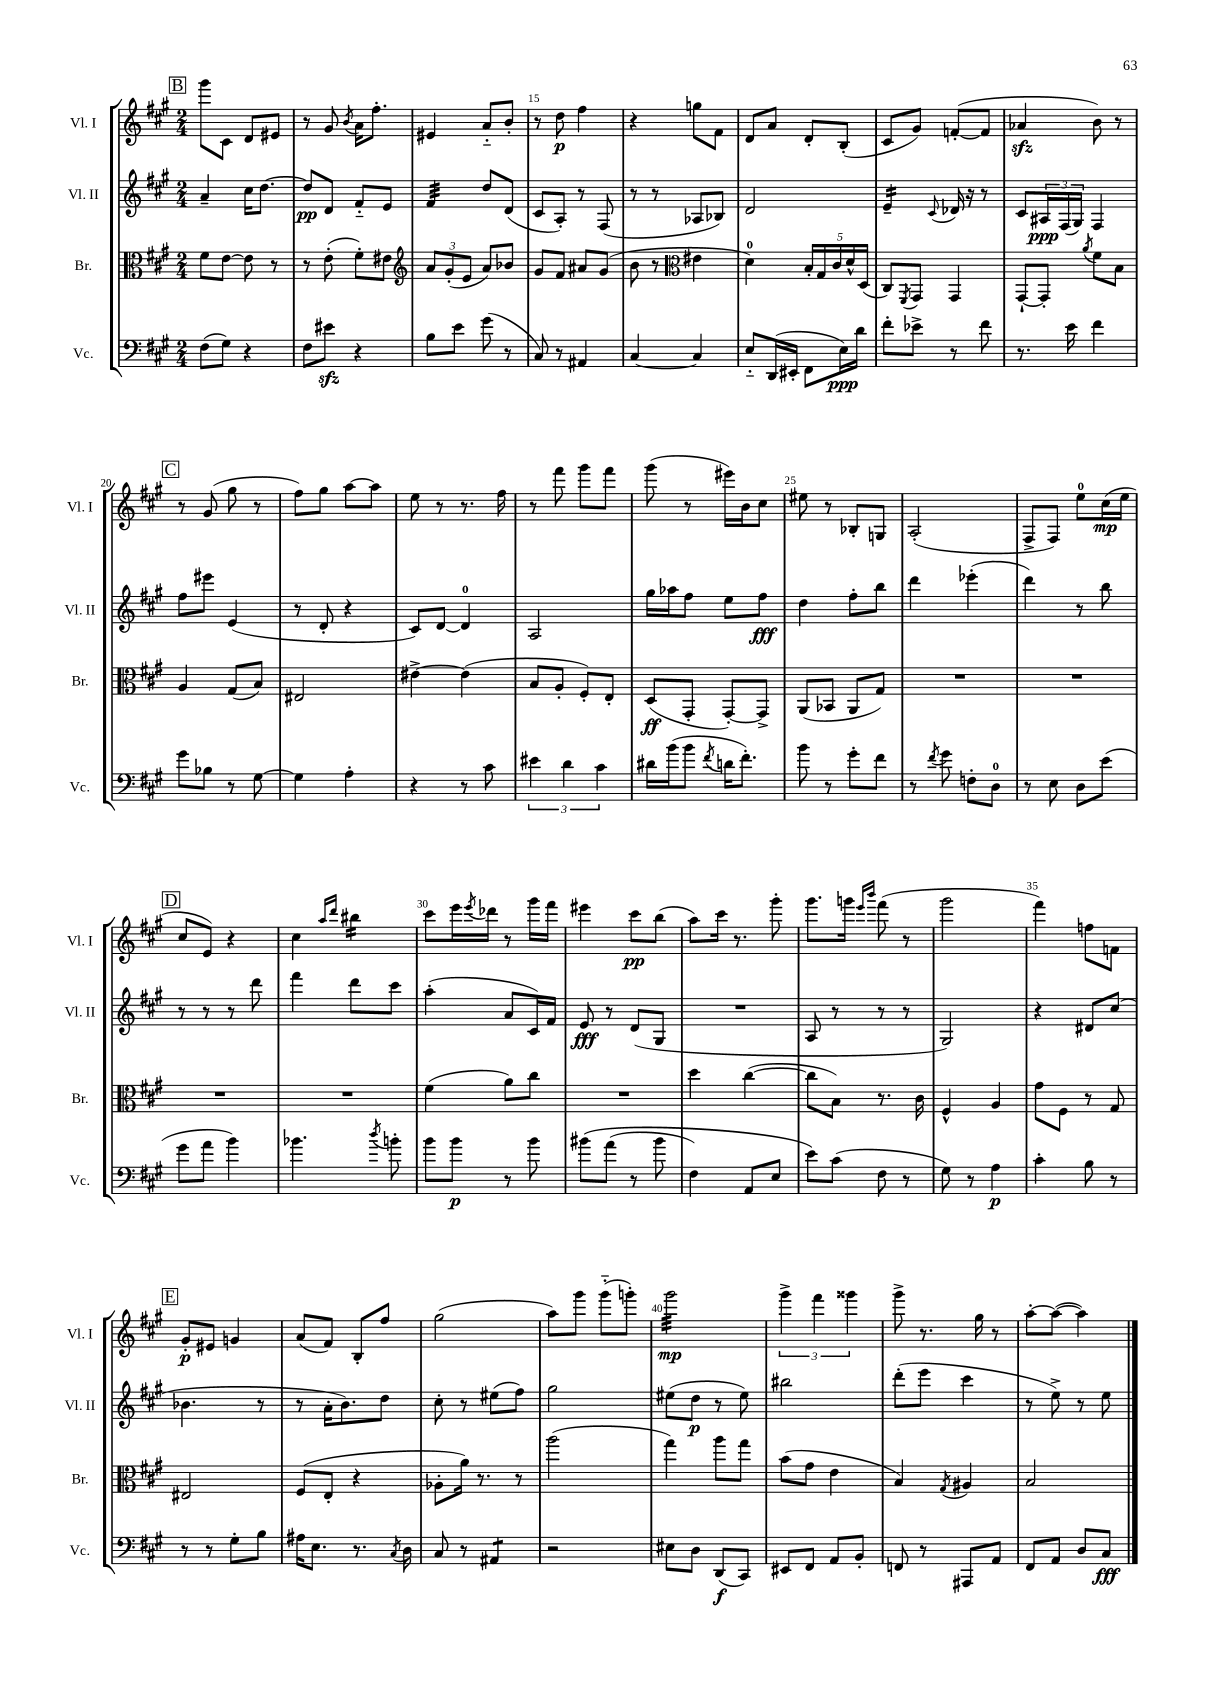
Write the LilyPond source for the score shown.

<<
\new StaffGroup <<
\new Staff = "s0" \with { instrumentName = "Vl. I" shortInstrumentName = "Vl. I" } {
    \clef treble \key a \major \numericTimeSignature \time 2/4
    \mark \markup { \box "B" } gis'''8 cis'8 d'8 eis'8 |
    r8 gis'8 \acciaccatura { b'8 } a'16 fis''8.-. |
    eis'4 a'8-_ b'8-. |
    r8 d''8\p fis''4 |
    r4 g''8 fis'8 |
    d'8 a'8 d'8-. b8-.( |
    cis'8 gis'8) f'8~-.( f'8 |
    aes'4\sfz b'8) r8 |
    \mark \markup { \box "C" } r8 gis'8( gis''8 r8 |
    fis''8) gis''8 a''8~ a''8 |
    e''8 r8 r8. fis''16 |
    r8 fis'''8 gis'''8 fis'''8 |
    gis'''8( r8 eis'''16) b'16 cis''8 |
    eis''8 r8 bes8-. g8 |
    a2-.( |
    fis8-> fis8) e''8-0 cis''16\mp( e''16 |
    \mark \markup { \box "D" } cis''8 e'8) r4 |
    cis''4 \grace { a''16 d'''16 } bis''4:16 |
    cis'''8 e'''16 \acciaccatura { e'''8 } des'''16 r8 gis'''16 fis'''16 |
    eis'''4 cis'''8\pp b''8( |
    a''8) cis'''16 r8. gis'''8-. |
    gis'''8. g'''16 \grace { e'''16 b'''16 } fis'''8( r8 |
    gis'''2 |
    fis'''4) f''8 f'8 |
    \mark \markup { \box "E" } gis'8-.\p eis'8 g'4 |
    a'8( fis'8) b8-. fis''8 |
    gis''2( |
    a''8) gis'''8 gis'''8-_( g'''8-.) |
    gis'''2:32\mp |
    \tuplet 3/2 { gis'''4-> fis'''4 gisis'''4 } |
    gis'''8-> r8. gis''16 r8 |
    a''8~-. a''8~( a''4) \bar "|." |
}
\new Staff = "s1" \with { instrumentName = "Vl. II" shortInstrumentName = "Vl. II" } {
    \clef treble \key a \major \numericTimeSignature \time 2/4
    \mark \markup { \box "B" } a'4-- cis''16 d''8.~ |
    d''8\pp d'8 fis'8-_ e'8 |
    fis'4:32 d''8 d'8( |
    cis'8 a8-.) r8 fis8( |
    r8 r8 aes8 bes8) |
    d'2 |
    e'4:16-- \appoggiatura { cis'8 } des'16 r16 r8 |
    cis'8 \tuplet 3/2 { ais16\ppp fis16( gis16) } fis4 |
    \mark \markup { \box "C" } fis''8 eis'''8 e'4( |
    r8 d'8-. r4 |
    cis'8) d'8~ d'4-0 |
    a2 |
    gis''16 aes''16 fis''8 e''8 fis''8\fff |
    d''4 fis''8-. b''8 |
    d'''4 ees'''4-.( |
    d'''4) r8 b''8 |
    \mark \markup { \box "D" } r8 r8 r8 d'''8 |
    fis'''4 d'''8 cis'''8 |
    a''4-.( a'8 cis'16) fis'16 |
    e'8\fff r8 d'8( gis8 |
    R2 |
    a8 r8 r8 r8 |
    gis2) |
    r4 dis'8 cis''8( |
    \mark \markup { \box "E" } bes'4. r8 |
    r8 a'16-. b'8.) d''8 |
    cis''8-. r8 eis''8( fis''8) |
    gis''2 |
    eis''8( d''8\p r8 eis''8) |
    bis''2 |
    d'''8-.( e'''8 cis'''4 |
    r8 e''8->) r8 e''8 \bar "|." |
}
\new Staff = "s2" \with { instrumentName = "Br." shortInstrumentName = "Br." } {
    \clef alto \key a \major \numericTimeSignature \time 2/4
    \mark \markup { \box "B" } fis'8 e'8~ e'8 r8 |
    r8 e'8-.( fis'8-.) eis'8 |
    \clef treble \tuplet 3/2 { a'8 gis'8-.( e'8 } a'8) bes'8 |
    gis'8 fis'8 ais'8 gis'8( |
    b'8 r8 \clef alto eis'4 |
    d'4-0) \tuplet 5/4 { b16-. gis16 cis'16 d'16-^ d16( } |
    cis8) \acciaccatura { fis,8 } gis,8 gis,4 |
    gis,8~-! gis,8-. \acciaccatura { a'8 } fis'8 b8 |
    \mark \markup { \box "C" } a4 gis8( b8) |
    eis2 |
    eis'4~-> eis'4( |
    b8 a8-. fis8-.) e8-. |
    d8\ff( gis,8-. gis,8~-.) gis,8-> |
    a,8( bes,8 a,8 gis8) |
    R2 |
    R2 |
    \mark \markup { \box "D" } R2 |
    R2 |
    fis'4( a'8) cis''8 |
    R2 |
    d''4 cis''4~( |
    cis''8 b8) r8. cis'16 |
    fis4-^ a4 |
    gis'8 fis8 r8 gis8 |
    \mark \markup { \box "E" } eis2 |
    fis8( e8-. r4 |
    aes8-. a'16) r8. r8 |
    a''2( |
    gis''4) a''8 gis''8 |
    b'8( gis'8 e'4 |
    b4) \acciaccatura { gis8 } ais4 |
    b2 \bar "|." |
}
\new Staff = "s3" \with { instrumentName = "Vc." shortInstrumentName = "Vc." } {
    \clef bass \key a \major \numericTimeSignature \time 2/4
    \mark \markup { \box "B" } fis8( gis8) r4 |
    fis8 eis'8\sfz r4 |
    b8 e'8 gis'8( r8 |
    cis8) r8 ais,4 |
    cis4~ cis4 |
    e8-_ d,16( eis,16-. fis,8 e16\ppp) d'16 |
    fis'8-. ees'8-> r8 fis'8 |
    r8. e'16 fis'4 |
    \mark \markup { \box "C" } gis'8 bes8 r8 gis8~ |
    gis4 a4-. |
    r4 r8 cis'8 |
    \tuplet 3/2 { eis'4 d'4 cis'4 } |
    dis'16 b'16( b'8 \acciaccatura { fis'8 } d'16 fis'8.-.) |
    b'8 r8 gis'8-. fis'8 |
    r8 \acciaccatura { fis'8 } gis'8 f8-. d8-0 |
    r8 e8 d8 e'8( |
    \mark \markup { \box "D" } gis'8 a'8 b'4) |
    bes'4. \acciaccatura { d''8 } b'8-. |
    b'8 b'8\p r8 b'8 |
    bis'8\( a'8( r8 bis'8 |
    fis4) a,8 e8 |
    e'8\) cis'8( fis8 r8 |
    gis8) r8 a4\p |
    cis'4-. b8 r8 |
    \mark \markup { \box "E" } r8 r8 gis8-. b8 |
    ais16 e8. r8. \acciaccatura { cis8 } d16 |
    cis8 r8 ais,4:8 |
    r2 |
    eis8 d8 d,8\f( cis,8) |
    eis,8 fis,8 a,8 b,8-. |
    f,8 r8 ais,,8 a,8 |
    fis,8 a,8 d8 cis8\fff \bar "|." |
}
>>
>>
\layout { \context { \Score currentBarNumber = #12 \override BarNumber.break-visibility = ##(#f #t #t) barNumberVisibility = #(every-nth-bar-number-visible 5) } }
